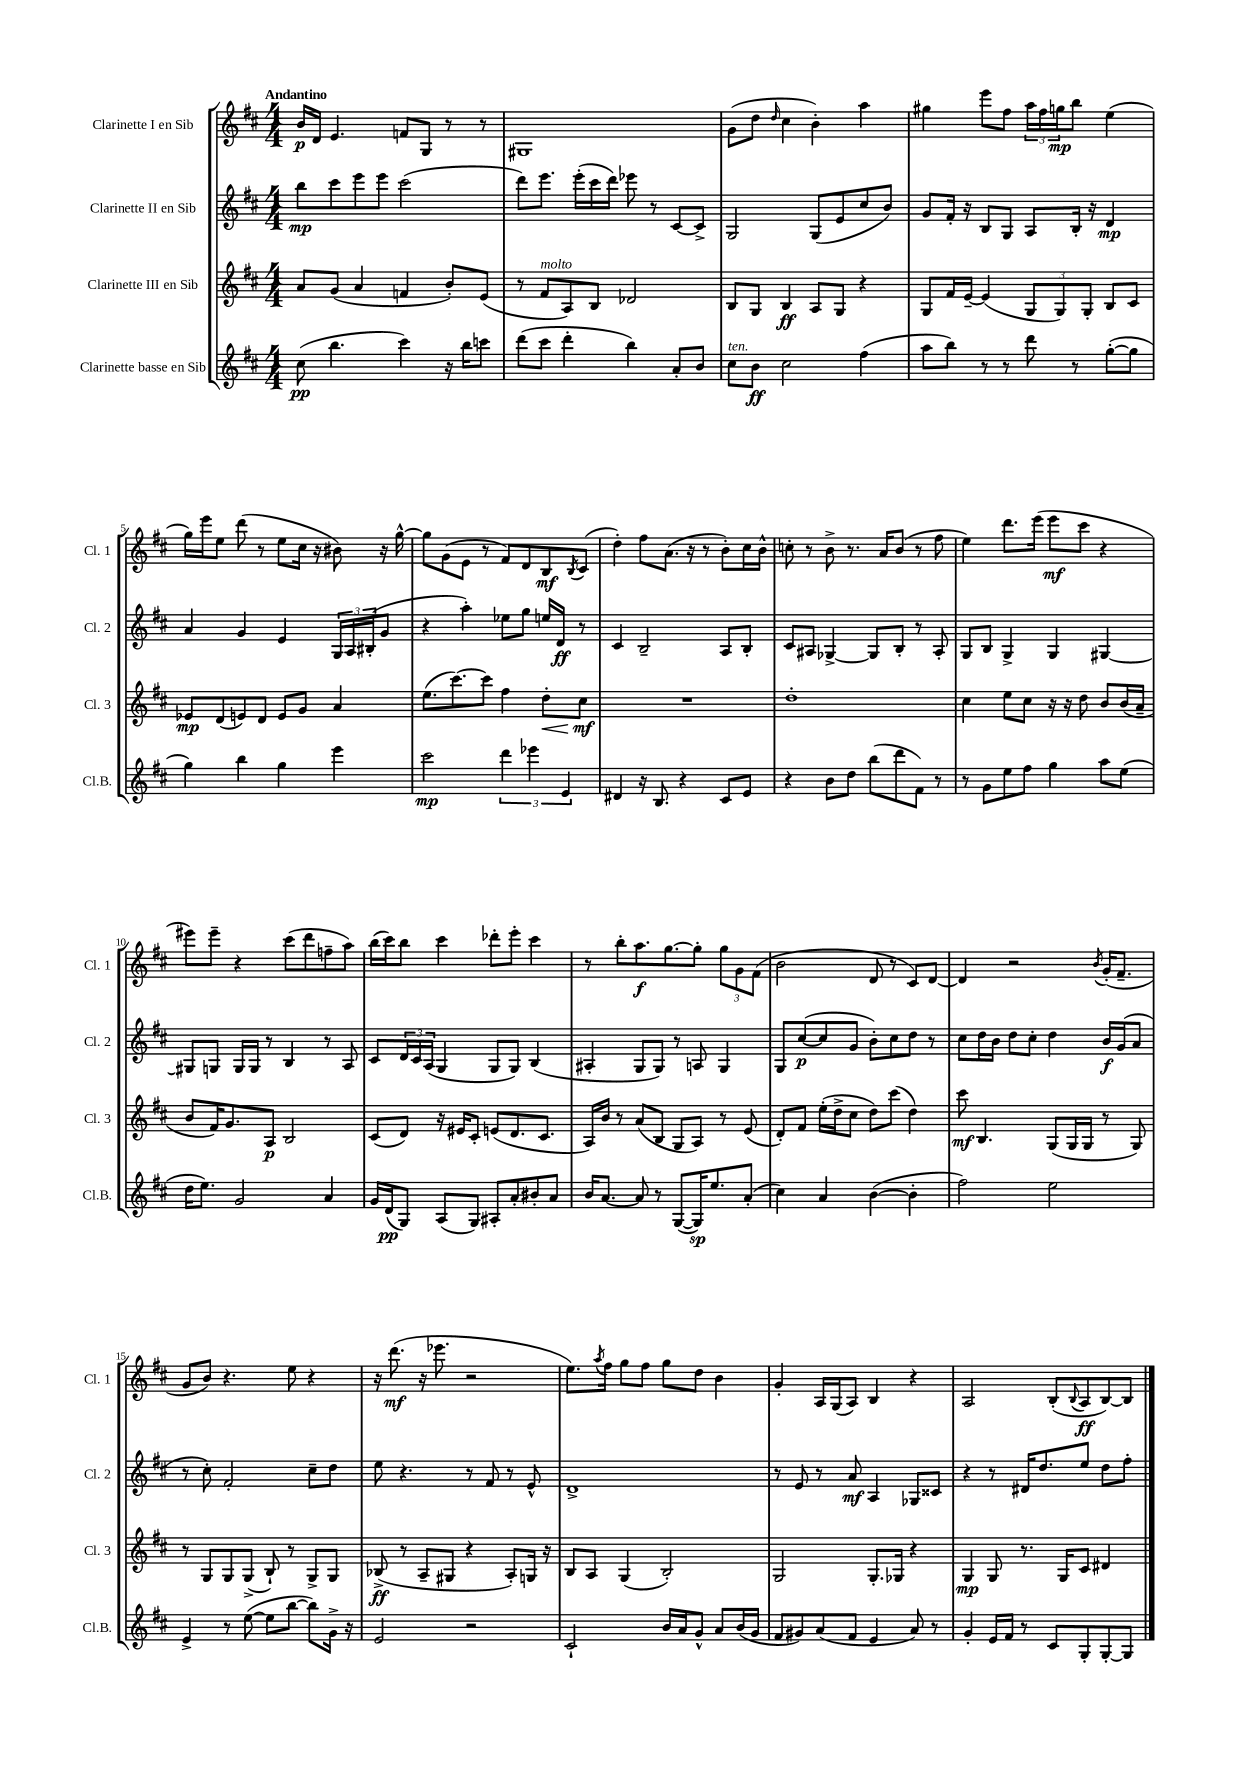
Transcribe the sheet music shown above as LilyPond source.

<<
\new StaffGroup <<
\new Staff = "s0" \with { instrumentName = "Clarinette I en Sib" shortInstrumentName = "Cl. 1" } {
    \clef treble \key d \major \numericTimeSignature \time 4/4 \tempo "Andantino"
    b'16\p d'16 e'4. f'8 g8 r8 r8 |
    gis1 |
    g'8( d''8 \grace { d''16 } cis''4 b'4-.) a''4 |
    gis''4 e'''8 fis''8 \tuplet 3/2 { a''16 fis''16 g''16\mp } b''8 e''4( |
    g''16) e'''16 e''8 d'''8( r8 e''8 cis''16 r16 bis'8) r16 g''16~-^ |
    g''8 g'8( e'8 r8 fis'8) d'8 b8\mf \acciaccatura { b8 } cis'8( |
    d''4-.) fis''8 a'8.( r16 r8 b'8-.) cis''16 b'16-^ |
    c''8-. r8 b'8-> r8. a'16 b'8( r8 fis''8 |
    e''4) d'''8. e'''16( e'''8\mf cis'''8 r4 |
    eis'''8) eis'''8-- r4 cis'''8( d'''8 f''8-- a''8) |
    b''16( cis'''16) b''8 cis'''4 des'''8-. e'''8-. cis'''4 |
    r8 b''8-. a''8.\f g''8.~ g''8-. \tuplet 3/2 { g''8 g'8 fis'8( } |
    b'2 d'8 r8 cis'8) d'8~ |
    d'4 r2 \acciaccatura { b'8 } g'16-.( fis'8.-- |
    g'8 b'8) r4. e''8 r4 |
    r16 d'''8.\mf( r16 ees'''8. r2 |
    e''8.) \acciaccatura { a''8 } fis''16 g''8 fis''8 g''8 d''8 b'4 |
    g'4-. a16 g16( a8) b4 r4 |
    a2 b8-.( \appoggiatura { b8 } a8\ff b8~) b8 \bar "|." |
}
\new Staff = "s1" \with { instrumentName = "Clarinette II en Sib" shortInstrumentName = "Cl. 2" } {
    \clef treble \key d \major \numericTimeSignature \time 4/4
    b''8\mp cis'''8 e'''8 e'''8 cis'''2( |
    d'''8) e'''8. e'''16-.( cis'''16 d'''16) ees'''8 r8 cis'8~ cis'8-> |
    g2 g8( e'8 cis''8 b'8) |
    g'8 fis'16-. r16 b8 g8 a8 b16-. r16 d'4\mp |
    a'4 g'4 e'4 \tuplet 3/2 { g16 a16 bis16-.( } g'8 |
    r4 a''4-.) ees''8 g''8 e''16 d'16\ff r8 |
    cis'4 b2-- a8 b8-. |
    cis'8 ais8 ges4~-> ges8 b8-. r8 ais8-. |
    g8 b8 g4-> g4 gis4~ |
    gis8 g8 g16 g16 r8 b4 r8 a8 |
    cis'8 \tuplet 3/2 { d'16 cis'16 a16( } g4 g8 g8) b4( |
    ais4-. g8 g8) r8 a8 g4 |
    g8 cis''8~\p( cis''8 g'8 b'8-.) cis''8 d''8 r8 |
    cis''8 d''16 b'16 d''8 cis''8-. d''4 b'16\f g'16( a'8 |
    r8 cis''8-.) fis'2-. cis''8-- d''8 |
    e''8 r4. r8 fis'8 r8 e'8-^ |
    d'1-> |
    r8 e'8 r8 a'8\mf a4 ges8 cisis'8 |
    r4 r8 dis'16 d''8. e''8 d''8 fis''8-. \bar "|." |
}
\new Staff = "s2" \with { instrumentName = "Clarinette III en Sib" shortInstrumentName = "Cl. 3" } {
    \clef treble \key d \major \numericTimeSignature \time 4/4
    a'8 g'8( a'4 f'4 b'8-.) e'8( |
    r8 fis'8^\markup { \italic "molto" } a8) b8 des'2 |
    b8 g8 b4\ff a8 g8 r4 |
    g8 fis'16 e'16~-- e'4( \tuplet 3/2 { g8 g8) g8-. } b8 cis'8 |
    ees'8\mp d'8( e'8) d'8 e'8 g'8 a'4 |
    e''8.( cis'''8.~) cis'''8 fis''4 d''8-.\< cis''8\mf\! |
    R1 |
    d''1-. |
    cis''4 e''8 cis''8 r16 r16 d''8 b'8 b'16( a'16-- |
    b'8 fis'16) g'8. a8\p b2 |
    cis'8( d'8) r16 eis'16 cis'8-. e'8( d'8. cis'8. |
    a16) b'16 r8 a'8( b8 g8 a8) r8 e'8( |
    d'8-.) fis'8 e''16-.( d''16-> cis''8 d''8) cis'''8( d''4) |
    cis'''8\mf b4. g8( g16 g16 r8 g8) |
    r8 g8 g8 g8->( b8-!) r8 g8-> g8 |
    bes8->\ff( r8 a8-- gis8 r4 a8-.) g16 r16 |
    b8 a8 g4( b2-.) |
    g2 g8.-. ges16 r4 |
    g4\mp g8 r8. g16 cis'8 dis'4 \bar "|." |
}
\new Staff = "s3" \with { instrumentName = "Clarinette basse en Sib" shortInstrumentName = "Cl.B." } {
    \clef treble \key d \major \numericTimeSignature \time 4/4
    cis''8\pp( b''4. cis'''4) r16 b''16 c'''8 |
    d'''8( cis'''8 d'''4-. b''4) a'8-. b'8 |
    cis''8^\markup { \italic "ten." } b'8\ff cis''2 fis''4( |
    a''8 b''8) r8 r8 d'''8 r8 g''8~-.( g''8 |
    g''4) b''4 g''4 e'''4 |
    cis'''2\mp \tuplet 3/2 { d'''4 ees'''4 e'4 } |
    dis'4 r16 b8. r4 cis'8 e'8 |
    r4 b'8 d''8 b''8( d'''8 fis'8) r8 |
    r8 g'8 e''8 fis''8 g''4 a''8 e''8( |
    d''16 e''8.) g'2 a'4 |
    g'16 d'16\pp( g8) a8( g8) ais8-. a'8-. bis'8-. a'8 |
    b'16 a'8.~ a'8 r8 g8~( g16\sp) e''8. a'8-.( |
    cis''4) a'4 b'4~( b'4-. |
    fis''2) e''2 |
    e'4-> r8 e''8~( e''8 b''8~ b''8) g'16-> r16 |
    e'2 r2 |
    cis'2-! b'16 a'16 g'8-^ a'8 b'16( g'16 |
    fis'8 gis'8) a'8( fis'8 e'4 a'8) r8 |
    g'4-. e'16 fis'16 r8 cis'8 g8-. g8~-. g8 \bar "|." |
}
>>
>>
